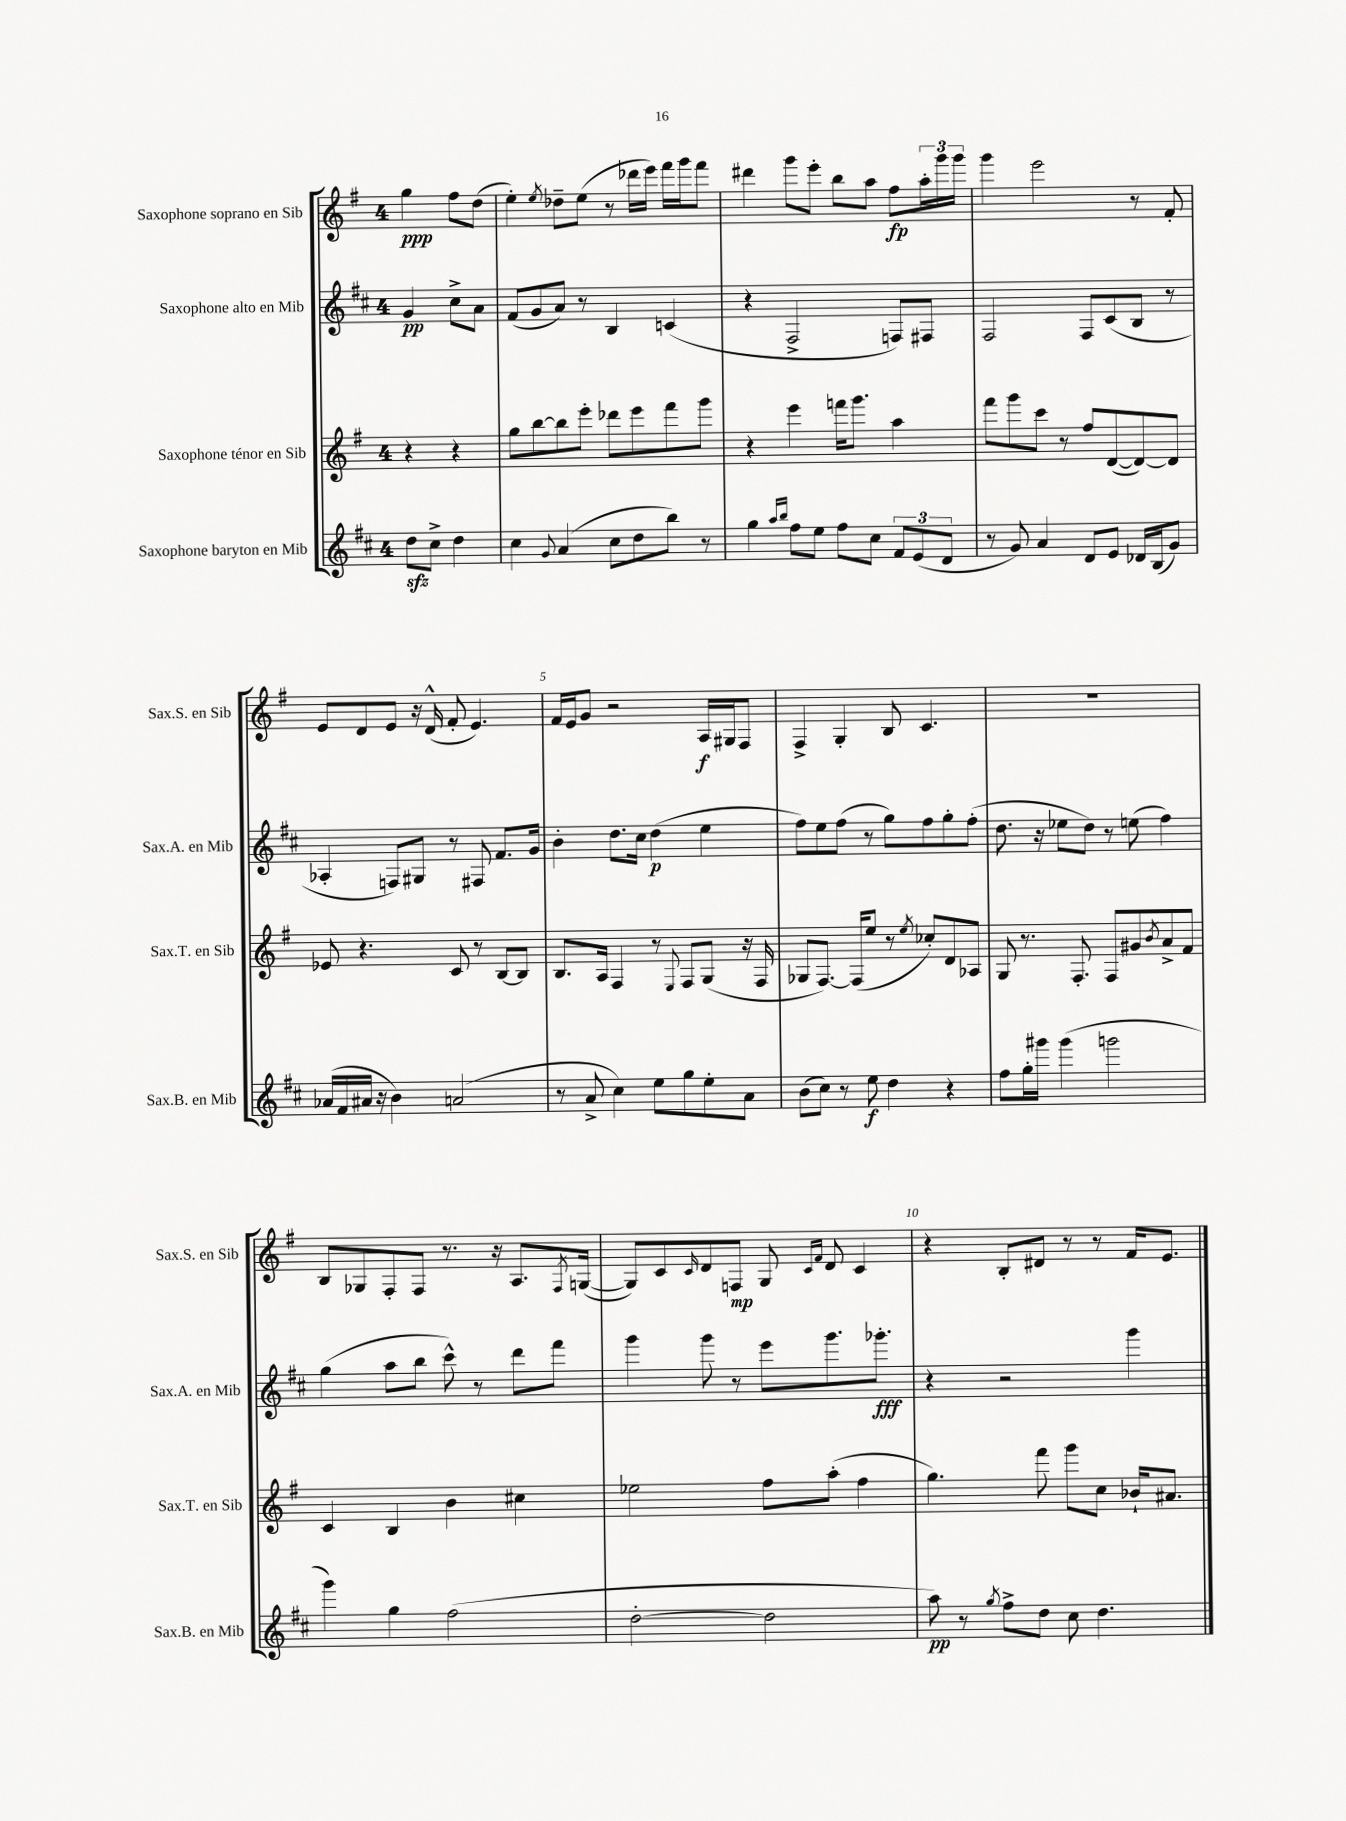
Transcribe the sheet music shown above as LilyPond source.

<<
\new StaffGroup <<
\new Staff = "s0" \with { instrumentName = "Saxophone soprano en Sib" shortInstrumentName = "Sax.S. en Sib" } {
    \clef treble \key g \major \once \override Staff.TimeSignature.style = #'single-digit \time 4/4 \partial 2
    g''4\ppp fis''8 d''8( |
    e''4-.) \acciaccatura { e''8 } des''8-- e''8( r8 des'''16 e'''16) fis'''16 g'''16 fis'''8 |
    dis'''4 g'''8 e'''8-. b''8 a''8 fis''8\fp \tuplet 3/2 { a''16-. g'''16 g'''16 } |
    g'''4 e'''2 r8 fis'8-. |
    e'8 d'8 e'8 r16 d'16-^( fis'8-. e'4.) |
    fis'16 e'16 g'8 r2 a16\f gis16 fis8 |
    fis4-> g4-. b8 c'4. |
    R1 |
    b8 ges8 fis8-. fis8 r8. r16 a8. \acciaccatura { fis8 } g16~( |
    g8) c'8 \grace { c'16 } d'8 f8\mp g8 \grace { c'16 fis'16 } d'8 c'4 |
    r4 b8-. dis'8 r8 r8 fis'16 e'8. \bar "|." |
}
\new Staff = "s1" \with { instrumentName = "Saxophone alto en Mib" shortInstrumentName = "Sax.A. en Mib" } {
    \clef treble \key d \major \once \override Staff.TimeSignature.style = #'single-digit \time 4/4 \partial 2
    g'4\pp cis''8-> a'8 |
    fis'8( g'8 a'8) r8 b4 c'4( |
    r4 fis2-> f8) fis8 |
    fis2 fis8 cis'8( b8 r8 |
    aes4-. f8) gis8 r8 fis8 fis'8. g'16 |
    b'4-. d''8. cis''16 d''4\p( e''4 |
    fis''8) e''8 fis''8( r8 g''8) fis''8 g''8-. fis''8-.( |
    d''8. r16 ees''8 d''8) r8 e''8( fis''4) |
    g''4( a''8 b''8 cis'''8-^) r8 d'''8 fis'''8 |
    g'''4 g'''8 r8 e'''8 g'''8. ges'''8.-.\fff |
    r4 r2 g'''4 \bar "|." |
}
\new Staff = "s2" \with { instrumentName = "Saxophone ténor en Sib" shortInstrumentName = "Sax.T. en Sib" } {
    \clef treble \key g \major \once \override Staff.TimeSignature.style = #'single-digit \time 4/4 \partial 2
    r4 r4 |
    g''8 b''8~ b''8 e'''8-. des'''8 e'''8 fis'''8 g'''8 |
    r4 e'''4 f'''16 g'''8. a''4 |
    fis'''8 g'''8 c'''8 r8 fis''8 d'8~( d'8~) d'8 |
    ees'8 r4. c'8 r8 b8~ b8 |
    b8. a16 fis4 r8 \appoggiatura { e8 } fis8 g8( r16 fis16 |
    ges8 fis8.~) fis16( e''8 r8 \acciaccatura { e''8 } ces''8-.) d'8 aes8 |
    g8 r8. fis8.-. fis8 gis'8 \acciaccatura { b'8 } a'8-> fis'8 |
    c'4 b4 b'4 cis''4 |
    ees''2 fis''8 a''8-.( fis''4 |
    g''4.) fis'''8 g'''8 c''8 bes'16-! ais'8. \bar "|." |
}
\new Staff = "s3" \with { instrumentName = "Saxophone baryton en Mib" shortInstrumentName = "Sax.B. en Mib" } {
    \clef treble \key d \major \once \override Staff.TimeSignature.style = #'single-digit \time 4/4 \partial 2
    d''8\sfz cis''8-> d''4 |
    cis''4 \appoggiatura { g'8 } a'4( cis''8 d''8 b''8) r8 |
    g''4 \grace { a''16 b''16 } fis''8 e''8 fis''8 cis''8 \tuplet 3/2 { fis'8 e'8( d'8 } |
    r8 g'8) a'4 d'8 e'8 des'16 b16( g'8) |
    aes'16( fis'16 ais'16 r16 b'4) a'2( |
    r8 a'8-> cis''4) e''8 g''8 e''8-. a'8 |
    b'8( cis''8) r8 e''8\f d''4 r4 |
    fis''8 g''16-. gis'''16 gis'''4( g'''2 |
    g'''4) g''4 fis''2( |
    d''2~-. d''2 |
    a''8\pp) r8 \acciaccatura { g''8 } fis''8-> d''8 cis''8 d''4. \bar "|." |
}
>>
>>
\layout { \context { \Score \override BarNumber.break-visibility = ##(#f #t #t) barNumberVisibility = #(every-nth-bar-number-visible 5) } }
